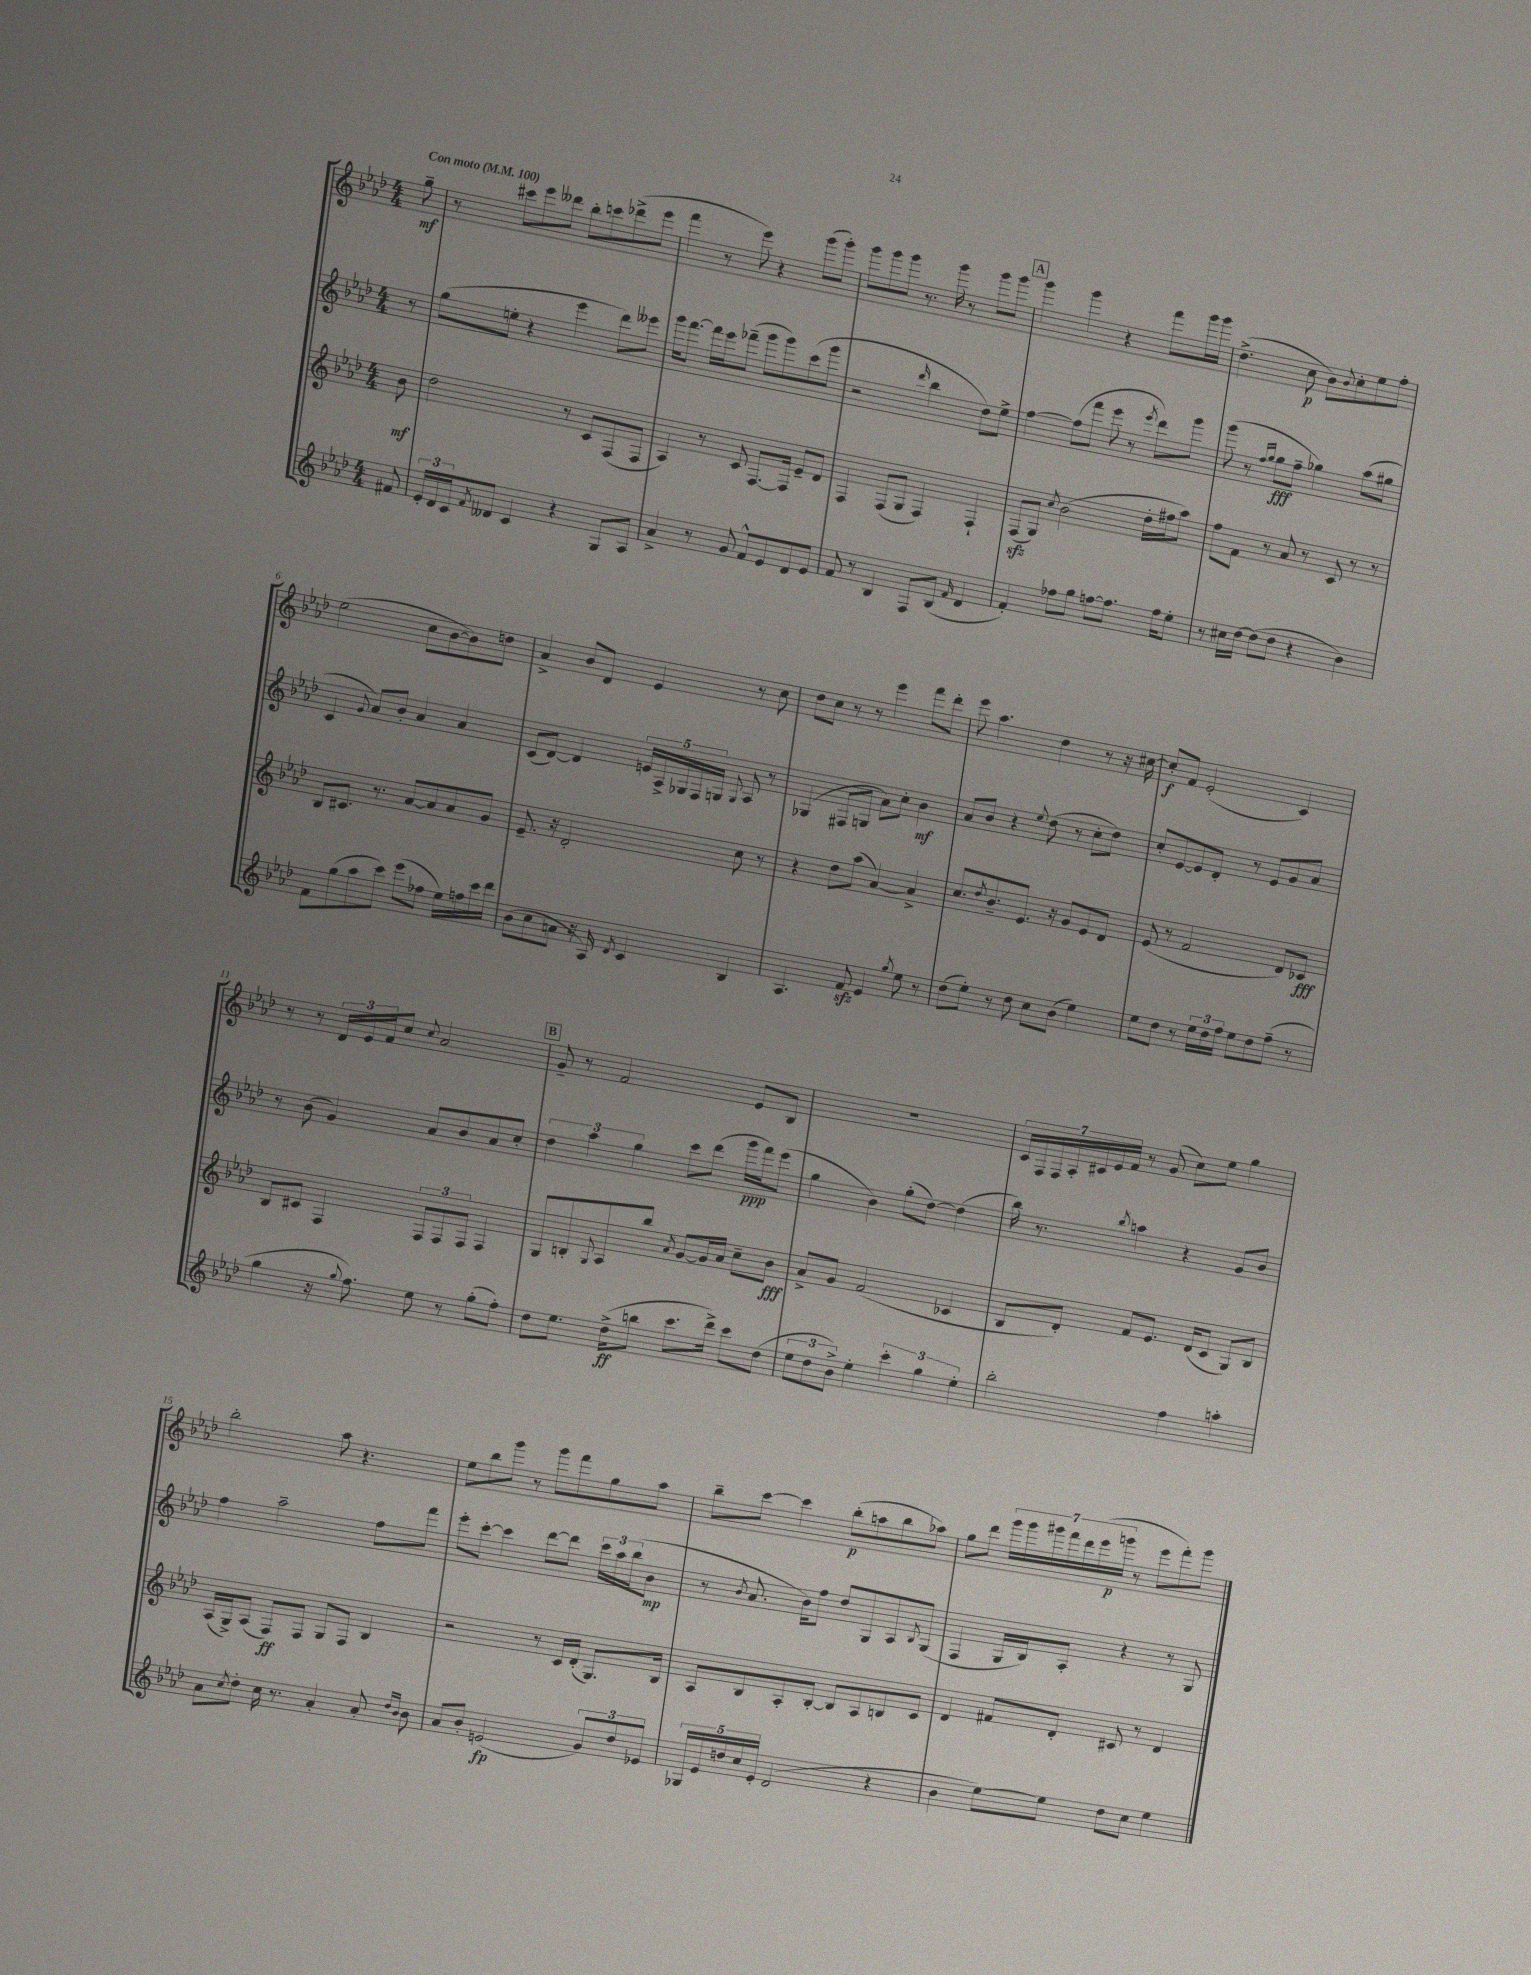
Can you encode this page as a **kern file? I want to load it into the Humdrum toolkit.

**kern	**kern	**kern	**kern
*staff4	*staff3	*staff2	*staff1
*clefG2	*clefG2	*clefG2	*clefG2
*k[b-e-a-d-]	*k[b-e-a-d-]	*k[b-e-a-d-]	*k[b-e-a-d-]
*M4/4	*M4/4	*M4/4	*M4/4
*MM100	*MM100	*MM100	*MM100
8f#	8b-	8r	8gg~
=	=	=	=
24e-'	2dd-	(8gg	8r
24d-	.	.	.
24c	.	.	.
8qf	.	.	.
8d--	.	8ee'	8ccc#
4c	.	4r	8eee-
.	.	.	8ddd--
4r	8r	4eee-	8bb-'
.	8c	.	8ccc
8G	(8F	8ddd-)	(8ddd-^
8A-	8F	8eee--	8eee-
=	=	=	=
4a-^	4A-)	16ggg	4fff
.	.	[8.fff	.
8r	8r	16fff]	8r
.	.	16eee-	.
8g	8c	(8fff-~	8eee-)
8f^^	[8.F	8ggg	4r
8e-	.	8ggg)	.
.	16F]	.	.
8d-	8e-~	(8ccc	(8ggg
8e-	8d-	8ggg	8ggg')
=	=	=	=
8f	4F	2r	8ggg
8r	.	.	8ggg
4B-	(8F	.	8ggg
.	8G	.	8.r
.	.	16qqddd-	.
8F	4F)	4bb-	.
.	.	.	16ggg
(8B-	.	.	8r
16qqf	.	.	.
4d-	4F`	8dd-)	8ggg
.	.	8ee-^	8ggg
=	=	=	=
4f')	(8F	[4ff	4ggg
.	8G)	.	.
.	8qcc	.	.
8ff-	(2b-	(8ff]	4ggg
8gg	.	8fff	.
[8ff	.	8eee-	4r
8.ff]	.	8r	.
.	.	8qeee-	.
.	16dd-'	8ddd-)	8fff
16ff	16ff#	.	.
8ee-'	8aa-)	8ggg	16ggg
.	.	.	16ggg
=	=	=	=
8r	8ff	(8ggg	(4.dd-^
16cc#	8f	8r	.
[16dd-	.	.	.
.	.	16qqff	.
.	.	16qqgg	.
(8dd-]	8r	8gg	.
8dd-	8a-	8ff~	8cc
4r	8r	4gg-)	8b-)
.	.	.	8qqb-
.	8c	.	8cc'
4b-)	8r	(8aa-	8ee-
.	8r	8gg#	8ff'
=	=	=	=
8f	8B-	4c	(2ee-
(8gg	8.c#	.	.
.	.	8qqg	.
8aa-	.	8a-)	.
.	8.r	.	.
8ccc)	.	8b-'	.
(8eee-	[8a-	4a-	8cc
8ff-	8a-]	.	[8b-
16ee-)	8a-	4a-	8b-])
16ff	.	.	.
16ccc	8g	.	8dd
16ddd-	.	.	.
=	=	=	=
(8b-	8.e-~	(8c	4a-^
8cc	.	[8d-)	.
.	16r	.	.
8a	2d-'	4d-]	8b-
16r	.	.	8d-
16A-)	.	.	.
8qd-	.	.	.
4c	.	20e	4e-
.	.	20A-^	.
.	.	20G-	.
.	.	20F	.
.	.	20G	.
.	.	8qqG	.
4B-	8cc	8A-	8r
.	8r	8r	8cc
=	=	=	=
4.A-	4r	(4G-	8dd-
.	.	.	8cc
.	8dd-	8F#	8r
8f	(8aa-	8G	8r
4e-	[4a-)	8a-)	4eee-
.	.	8cc'	.
8qgg	.	.	.
8ee-	4a-^]	4b-	8fff
8r	.	.	8ddd-'
=	=	=	=
(8dd-	8.cc	8a-	8eee-
8ee-')	.	8b-	4.aa-
.	8qdd-	.	.
.	8.b-~	.	.
8r	.	4r	.
8dd-	8.e-	.	.
.	.	8qqee-	.
8cc	.	(8dd-	4dd-
.	16r	.	.
(8b-	8g	8r	.
4ee-)	8e-	8cc'	8r
.	8d-	8dd-)	16r
.	.	.	[16cc#
=	=	=	=
8ee-	(8e-	8cc'	8cc#']
8dd-	8r	[8e-	8f
8r	2f	8e-]	(2e-'
24ee-	.	8d-'	.
24dd-	.	.	.
24ff	.	.	.
8ee-	.	8r	.
8dd-	.	8e-	.
(8ff~	8d-)	8g	4c)
8r	8c-	8a-	.
=	=	=	=
4gg	8B-	8r	8r
.	8c#	(8b-	8r
16r	4F	4g)	24d-
.	.	.	24e-
8qqgg	.	.	.
8.ff)	.	.	.
.	.	.	24f
.	.	.	8cc
.	.	.	8qqcc
8ee-	12F	8a-	2a-
.	12F	.	.
8r	.	8b-	.
.	12F	.	.
(8gg'	4F	8a-	.
8ff')	.	8cc'	.
=	=	=	=
8dd-	8G	6dd-	8g~
8.ee-	8B'	.	8r
.	.	6aa-	.
.	8qqG	.	.
.	8A-	.	2f
(16dd-^	.	.	.
.	.	6gg	.
8bb	8bb-	.	.
.	8qa-	.	.
8.ccc	[8g	8ccc	.
.	16g]	(8ddd-	.
16ddd-^)	16a-	.	.
8ccc	8cc~	16ggg	8e-
.	.	16fff)	.
(8dd-	8b-	(8eee-	8B-
=	=	=	=
12ee-	8a-^	4gg	1r
12dd-	.	.	.
.	8g	.	.
12b-^)	.	.	.
4ee-'	(2f	4b-)	.
6ccc'	.	(8gg'	.
.	.	[8dd-)	.
6gg	.	.	.
.	4c-	(4dd-]	.
6ee-'	.	.	.
=	=	=	=
2bb-'	8B-	16bb-)	28c
.	.	.	28F
.	.	8.r	.
.	.	.	28F
.	.	.	28A-'
.	8d-')	.	.
.	.	.	28c#
.	.	.	28e-
.	.	.	28f
.	.	8qbb-	.
.	8f	4aa	8r
.	8.e-	.	(8g
4ff	.	4r	8cc)
.	(16d-	.	.
.	8c	.	8ee-
4aa'	8G)	8g	4gg
.	8B-	8b-	.
=	=	=	=
8a-	(16A-	4ff	2bb-'
.	16G^)	.	.
8qcc	.	.	.
8dd-'	(8A-	.	.
16cc	8F)	2aa-~	.
8.r	.	.	.
.	8F	.	.
4a-'	8G	.	8aa-
.	8F	.	4.r
8a-'	4B-	8ff	.
16qqdd-	.	.	.
16qqb-	.	.	.
8b-	.	8fff	.
=	=	=	=
8a-	2r	8eee-'	8ee-
8b-'	.	[8ccc'	8bb-
(2e	.	4ccc]	8ggg
.	.	.	8r
.	8r	[8ddd-	8ggg
.	16c	8ddd-]	8fff
.	(16d-'	.	.
12g)	8.G)	24ccc	8gg
.	.	24aa-	.
12dd-	.	(24bb-	.
.	.	8b-	8aa-
12e-	.	.	.
.	16B-	.	.
=	=	=	=
20G-	8A-	8r	8bb-~
20e-	.	.	.
20dd	.	.	.
.	.	8qb-	.
.	8B-	8.a-	[8ccc
20cc	.	.	.
20e-'	.	.	.
(2d-	8A-'	.	4ccc]
.	.	16b-)	.
.	[8B-'	8ff	.
.	8B-]	8dd-	(8bb-'
.	8A-	8G	8aa
4r	8B	8A-	8bb-
.	.	8qB-	.
.	8c	(8G	8aa-)
=	=	=	=
4b-	4d-	4F	8gg
.	.	.	8ddd-
[8ee-)	8f#	16G	28ggg
.	.	.	28ggg
.	.	16B-)	.
.	.	.	28ggg#
.	.	.	28fff
8ee-]	8d-'	8A-'	.
.	.	.	28ddd-
.	.	.	(28eee-
.	.	.	28ggg
8dd-	8c#	4r	8r
8cc	8r	.	8eee-
4ee-	4d-	8r	8fff')
.	.	8G	8ggg
==	==	==	==
*-	*-	*-	*-
